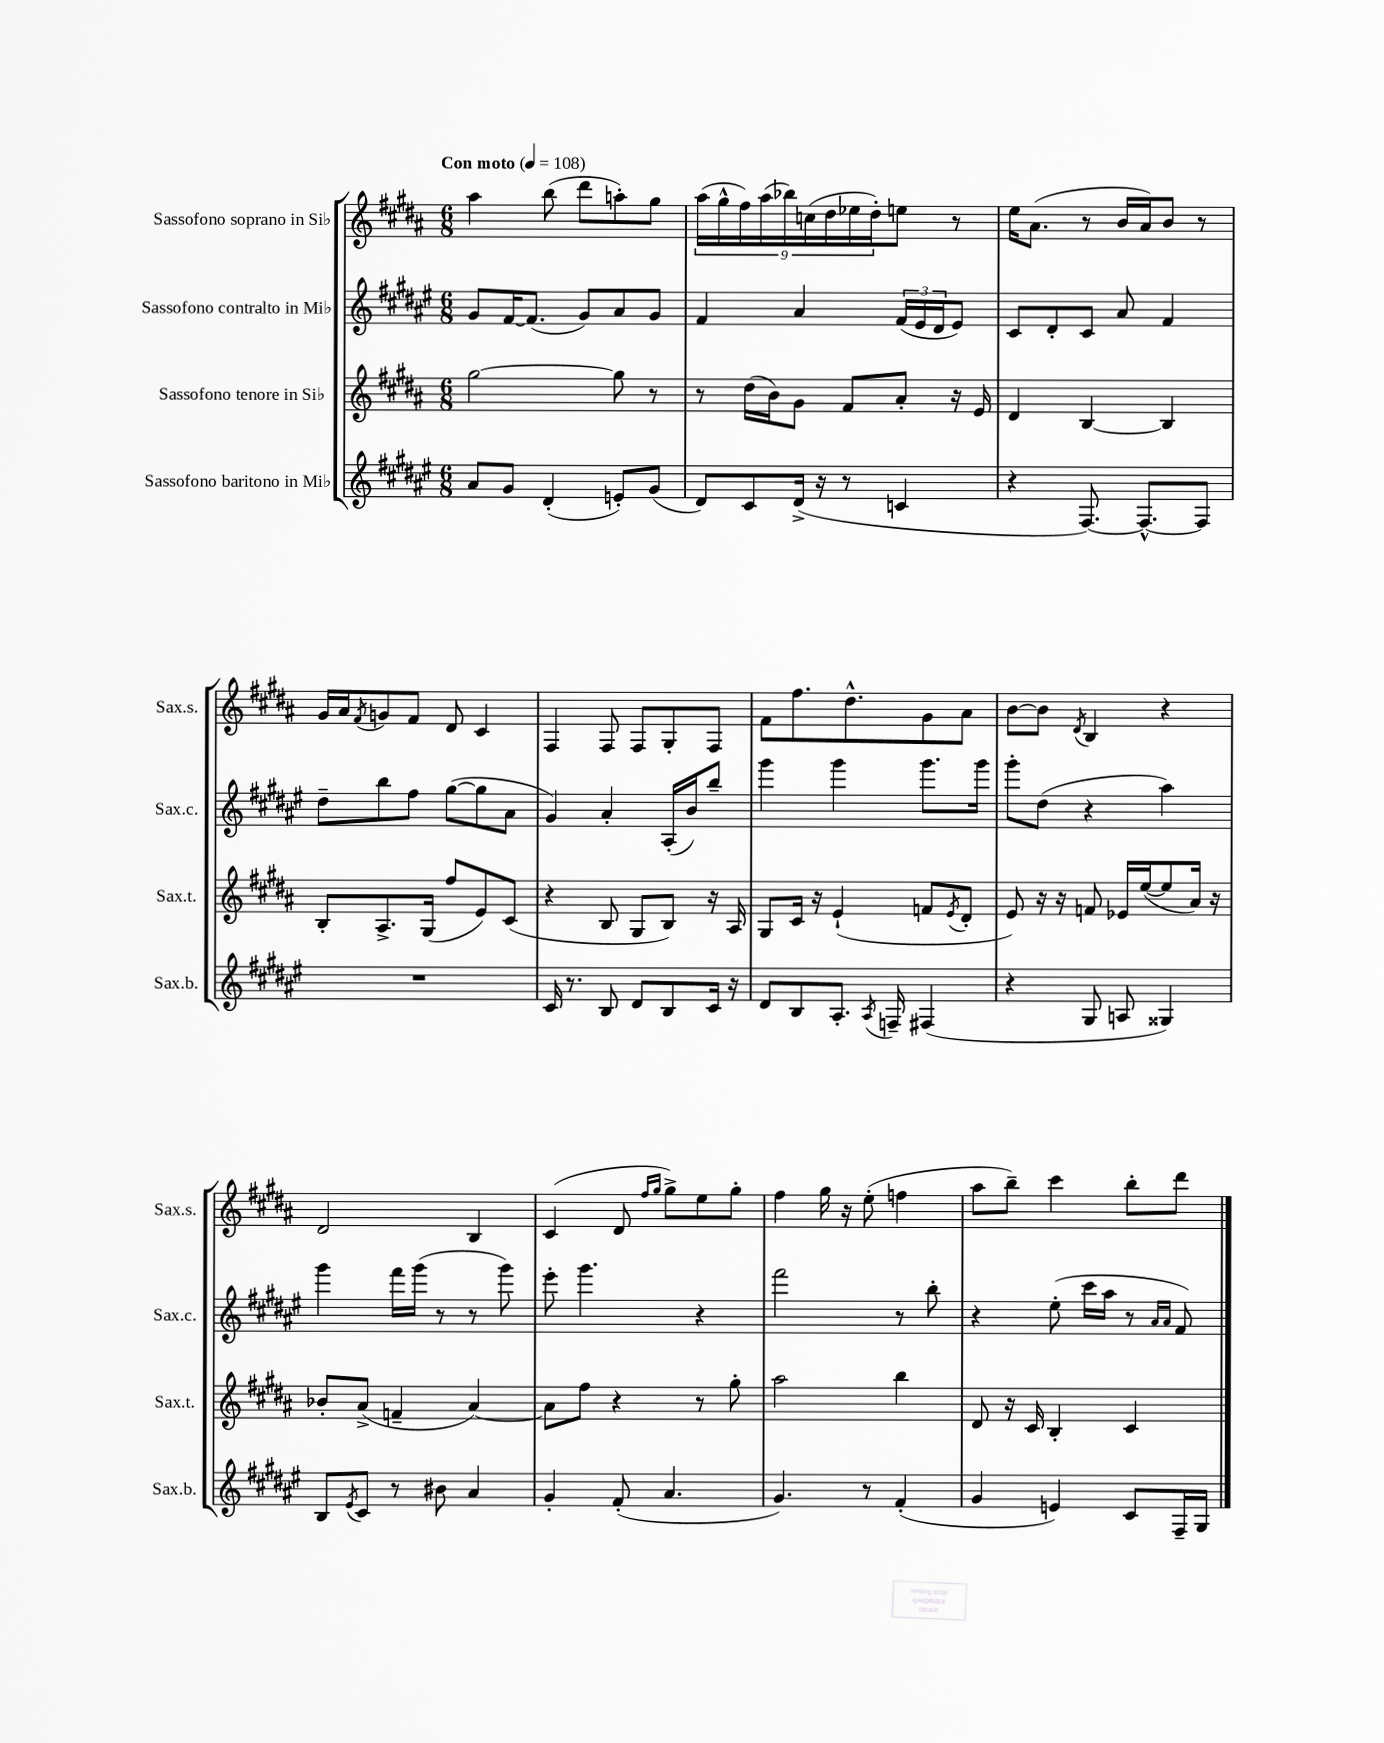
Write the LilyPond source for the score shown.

<<
\new StaffGroup <<
\new Staff = "s0" \with { instrumentName = "Sassofono soprano in Sib" shortInstrumentName = "Sax.s." } {
    \clef treble \key b \major \numericTimeSignature \time 6/8 \tempo "Con moto" 4 = 108
    ais''4 b''8( dis'''8 a''8-.) gis''8 |
    \tuplet 9/8 { ais''16( gis''16-^ fis''16) ais''16( bes''16) c''16( dis''16 ees''16 dis''16-.) } e''8 r8 |
    e''16 ais'8.( r8 b'16 ais'16) b'8 r8 |
    gis'16 ais'16 \acciaccatura { fis'8 } g'8 fis'8 dis'8 cis'4 |
    fis4 fis8 fis8 gis8-. fis8 |
    fis'8 fis''8. dis''8.-^ gis'8 ais'8 |
    b'8~ b'8 \acciaccatura { dis'8 } b4 r4 |
    dis'2 b4 |
    cis'4( dis'8 \grace { fis''16 gis''16 } gis''8->) e''8 gis''8-. |
    fis''4 gis''16 r16 e''8-.( f''4 |
    ais''8 b''8--) cis'''4 b''8-. dis'''8 \bar "|." |
}
\new Staff = "s1" \with { instrumentName = "Sassofono contralto in Mib" shortInstrumentName = "Sax.c." } {
    \clef treble \key fis \major \numericTimeSignature \time 6/8
    gis'8 fis'16~ fis'8.( gis'8) ais'8 gis'8 |
    fis'4 ais'4 \tuplet 3/2 { fis'16( eis'16 dis'16 } eis'8) |
    cis'8 dis'8-. cis'8 ais'8 fis'4 |
    dis''8-- b''8 fis''8 gis''8~( gis''8 ais'8 |
    gis'4) ais'4-. ais16-.( b'16) b''8-- |
    gis'''4 gis'''4 gis'''8. gis'''16 |
    gis'''8-. dis''8( r4 ais''4) |
    gis'''4 fis'''16 gis'''16( r8 r8 gis'''8) |
    eis'''8-. gis'''4. r4 |
    fis'''2 r8 b''8-. |
    r4 eis''8-.( cis'''16 ais''16 r8 \grace { ais'16 ais'16 } fis'8) \bar "|." |
}
\new Staff = "s2" \with { instrumentName = "Sassofono tenore in Sib" shortInstrumentName = "Sax.t." } {
    \clef treble \key b \major \numericTimeSignature \time 6/8
    gis''2~ gis''8 r8 |
    r8 dis''16( b'16) gis'8 fis'8 ais'8-. r16 e'16 |
    dis'4 b4~ b4 |
    b8-. ais8.-> gis16( fis''8 e'8) cis'8( |
    r4 b8 gis8 b8) r16 ais16 |
    gis8 cis'16 r16 e'4-!( f'8 \acciaccatura { e'8 } dis'8-. |
    e'8) r16 r16 f'8 ees'16 e''16~( e''8 ais'16) r16 |
    bes'8-. ais'8->( f'4-- ais'4~) |
    ais'8 fis''8 r4 r8 gis''8-. |
    ais''2 b''4 |
    dis'8 r16 cis'16 b4-. cis'4 \bar "|." |
}
\new Staff = "s3" \with { instrumentName = "Sassofono baritono in Mib" shortInstrumentName = "Sax.b." } {
    \clef treble \key fis \major \numericTimeSignature \time 6/8
    ais'8 gis'8 dis'4-.( e'8-.) gis'8( |
    dis'8) cis'8 dis'16->( r16 r8 c'4 |
    r4 fis8.~) fis8.~-^ fis8 |
    R2. |
    cis'16 r8. b8 dis'8 b8 cis'16 r16 |
    dis'8 b8 ais8.-. \acciaccatura { ais8 } f16-- fis4( |
    r4 gis8 a8 gisis4) |
    b8 \acciaccatura { eis'8 } cis'8 r8 bis'8 ais'4 |
    gis'4-. fis'8-.( ais'4. |
    gis'4.) r8 fis'4-.( |
    gis'4 e'4) cis'8 fis16-- gis16 \bar "|." |
}
>>
>>
\layout { \context { \Score \remove "Bar_number_engraver" } }
